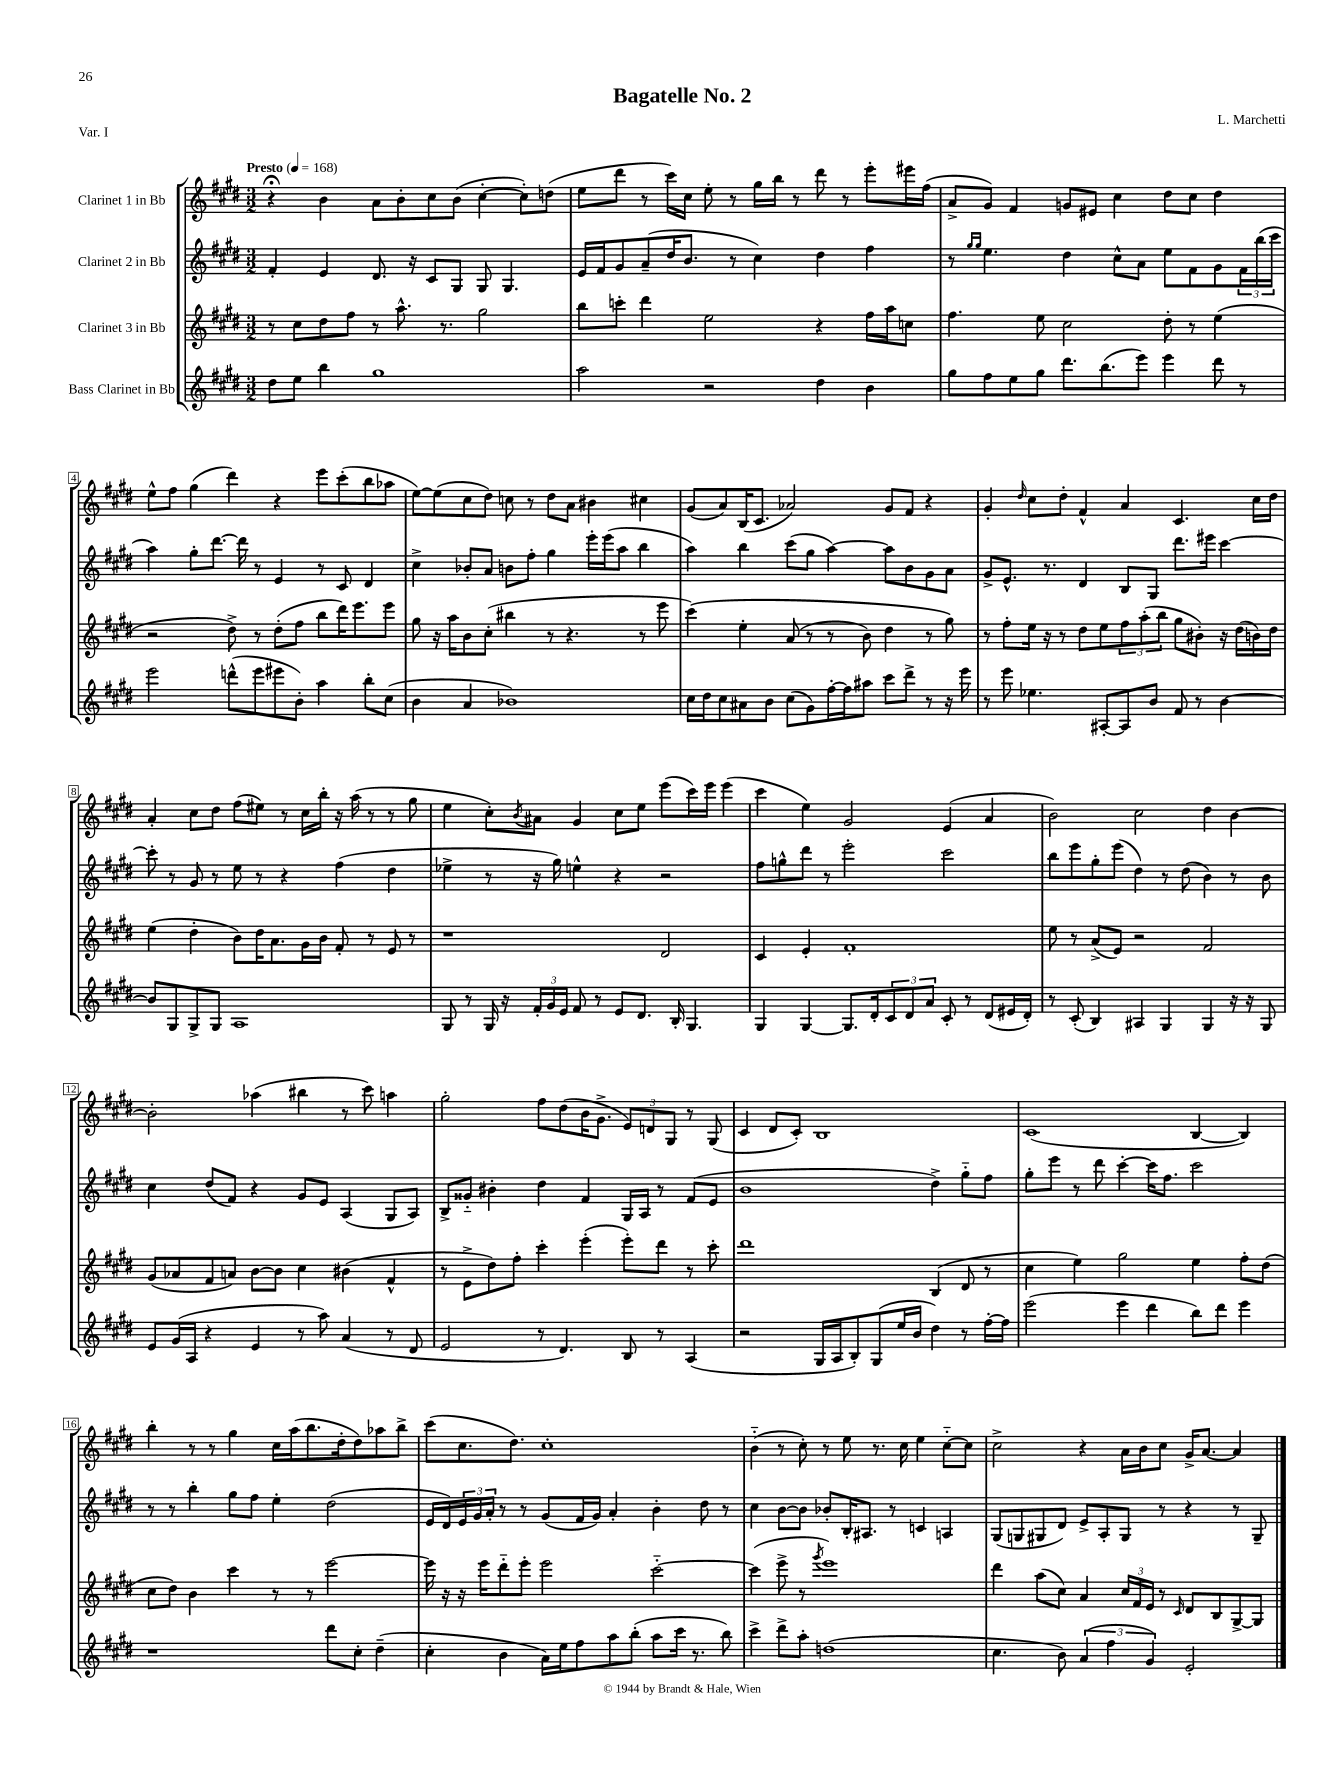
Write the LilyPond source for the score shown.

\header { title = "Bagatelle No. 2" composer = "L. Marchetti" piece = "Var. I" }
<<
\new StaffGroup <<
\new Staff = "s0" \with { instrumentName = "Clarinet 1 in Bb" } {
    \clef treble \key e \major \numericTimeSignature \time 3/2 \tempo "Presto" 4 = 168
    r4\fermata b'4 a'8 b'8-. cis''8 b'8( cis''4~-. cis''8-.) d''8( |
    e''8 dis'''8 r8 cis'''16) cis''16 e''8-. r8 gis''16 b''16 r8 dis'''8 r8 e'''8-. eis'''16 fis''16( |
    a'8-> gis'8) fis'4 g'8 eis'8 cis''4 dis''8 cis''8 dis''4 |
    e''8-^ fis''8 gis''4( dis'''4) r4 e'''8 cis'''8-.( b''8 aes''8 |
    e''8~) e''8( cis''8 dis''8) c''8 r8 dis''8 a'8 bis'4 cis''4 |
    gis'8( a'8) b16( cis'8. aes'2) gis'8 fis'8 r4 |
    gis'4-. \grace { dis''16 } cis''8 dis''8-. fis'4-^ a'4 cis'4. cis''16 dis''16 |
    a'4-. cis''8 dis''8 fis''8( eis''8) r8 cis''16 b''16-. r16 a''16( r8 r8 gis''8 |
    e''4 cis''8-.) \acciaccatura { b'8 } ais'8 gis'4 cis''8 e''8 e'''8( cis'''16) e'''16 e'''4( |
    cis'''4 e''4) gis'2 e'4( a'4 |
    b'2) cis''2 dis''4 b'4~ |
    b'2-. aes''4( bis''4 r8 cis'''8) a''4 |
    gis''2-. fis''8 dis''8( b'16 gis'8.-> \tuplet 3/2 { e'8) d'8 gis8 } r8 gis8( |
    cis'4 dis'8 cis'8-.) b1 |
    cis'1( b4~ b4) |
    b''4-. r8 r8 gis''4 cis''16 a''16( b''8. dis''16-. dis''8) aes''8 b''8-> |
    cis'''8( cis''8. dis''8.) cis''1-. |
    b'4-_( r8 cis''8-.) r8 e''8 r8. cis''16 e''4 cis''8~-_ cis''8 |
    cis''2-> r4 a'16 b'16 cis''8 gis'16-> a'8.~ a'4 \bar "|." |
}
\new Staff = "s1" \with { instrumentName = "Clarinet 2 in Bb" } {
    \clef treble \key e \major \numericTimeSignature \time 3/2
    fis'4-. e'4 dis'8. r16 cis'8 gis8 gis8 gis4. |
    e'16 fis'16 gis'8 a'8--( dis''16 b'8. r8 cis''4) dis''4 fis''4 |
    r8 \grace { gis''16 gis''16 } e''4. dis''4 cis''8-^ a'8 e''8 fis'8 gis'8 \tuplet 3/2 { fis'16 b''16( cis'''16 } |
    a''4) gis''8-. dis'''8.~ dis'''16 r8 e'4 r8 cis'8 dis'4 |
    cis''4-> bes'8-. a'8 b'8 fis''8-. gis''4 e'''16-. e'''16( a''8 b''4 |
    a''4) b''4 cis'''8( gis''8 a''4~) a''8 b'8 gis'8 a'8 |
    gis'8-> e'8.-^ r8. dis'4 b8 gis8 dis'''8. eis'''16 cis'''4~ |
    cis'''8-. r8 gis'8 r8 e''8 r8 r4 fis''4( dis''4 |
    ees''4-> r8 r16 gis''16) e''4-^ r4 r2 |
    fis''8 g''8-^ dis'''8 r8 e'''2-. cis'''2 |
    b''8 e'''8 gis''8-. e'''8( dis''4) r8 dis''8( b'4) r8 b'8 |
    cis''4 dis''8( fis'8) r4 gis'8 e'8 a4( gis8 a8) |
    b8-> gisis'8-_ bis'4-. dis''4 fis'4 gis16 a16 r8 fis'8( e'8 |
    b'1 dis''4->) gis''8-_ fis''8 |
    gis''8-. e'''8 r8 dis'''8 cis'''4~-. cis'''16 fis''8. cis'''2 |
    r8 r8 b''4-. gis''8 fis''8 e''4-. dis''2( |
    e'16 dis'16) \tuplet 3/2 { e'16 gis'16 a'16-. } r8 r8 gis'8( fis'16 gis'16) a'4-. b'4-. dis''8 r8 |
    cis''4 b'8~ b'8 bes'8-. b16-. ais8. r8 c'4 a4 |
    gis8( g8 gis8 dis'8) e'8-> a8-. gis8 r8 r4 r8 gis8-- \bar "|." |
}
\new Staff = "s2" \with { instrumentName = "Clarinet 3 in Bb" } {
    \clef treble \key e \major \numericTimeSignature \time 3/2
    r8 cis''8 dis''8 fis''8 r8 a''8.-^ r8. gis''2 |
    b''8 c'''8-. dis'''4 e''2 r4 fis''16 a''16 c''8 |
    fis''4. e''8 cis''2 dis''8-. r8 e''4( |
    r2 dis''8->) r8 dis''8-.( fis''8 b''8 dis'''16) e'''8. e'''8 |
    gis''8 r16 a''16 b'8 cis''8-.( bis''4 r8 r4. r8 e'''8 |
    cis'''4)\( e''4-. a'8( r8 r8 b'8) dis''4 r8 gis''8\) |
    r8 fis''8-. e''16 r16 r8 dis''8 e''8 \tuplet 3/2 { fis''8 a''8-.( b''8 } gis''8 bis'8-.) r16 dis''16( b'16) dis''16 |
    e''4( dis''4-. b'8) dis''16 a'8. gis'16 b'16 fis'8-. r8 e'8 r8 |
    r1 dis'2 |
    cis'4 e'4-. fis'1-. |
    e''8 r8 a'8->( e'8) r2 fis'2 |
    gis'8( aes'8 fis'8 a'8) b'8~ b'8 cis''4 bis'4( fis'4-^ |
    r8 e'8-> dis''8) fis''8-. cis'''4-. e'''4-.( e'''8-.) dis'''8 r8 cis'''8-. |
    dis'''1 b4( dis'8 r8 |
    cis''4 e''4) gis''2 e''4 fis''8-. dis''8( |
    cis''8 dis''8) b'4 cis'''4 r8 r8 e'''2~ |
    e'''16 r16 r16 e'''16 dis'''8-_ e'''8-. e'''2 cis'''2~-_ |
    cis'''4( e'''8-> r8 \acciaccatura { gis'''8 } e'''1) |
    dis'''4 a''8( cis''8) a'4 \tuplet 3/2 { cis''16 fis'16 e'16 } r8 \grace { cis'16 } dis'8 b8 gis8~-> gis8 \bar "|." |
}
\new Staff = "s3" \with { instrumentName = "Bass Clarinet in Bb" } {
    \clef treble \key e \major \numericTimeSignature \time 3/2
    dis''8 e''8 b''4 gis''1 |
    a''2 r2 dis''4 b'4 |
    gis''8 fis''8 e''8 gis''8 dis'''8. b''8.( e'''8) e'''4 dis'''8 r8 |
    e'''2 d'''8-^( e'''8 eis'''8 b'8-.) a''4 b''8-. cis''8( |
    b'4 a'4 bes'1) |
    cis''16 dis''16 cis''8 ais'8 b'8 cis''8( gis'8) fis''16~-. fis''16 ais''8 cis'''8 dis'''8-> r8 r16 e'''16 |
    r8 e'''8 ees''4. ais8~-. ais8 b'8 fis'8 r8 b'4~ |
    b'8 gis8 gis8-> gis8 a1 |
    gis8 r8 gis16 r16 \tuplet 3/2 { fis'16-. gis'16 e'16 } fis'8 r8 e'8 dis'8. b16-. gis4. |
    gis4 gis4~ gis8. dis'16-. \tuplet 3/2 { cis'8 dis'8 a'8 } cis'8-. r8 dis'8( eis'16 dis'16-.) |
    r8 cis'8-.( b4) ais4 gis4 gis4 r16 r16 gis8 |
    e'8 gis'16( a16 r4 e'4 r8 a''8) a'4( r8 dis'8 |
    e'2 r8 dis'4.) b8 r8 a4( |
    r2 gis16 a16 b8-.) gis8( e''16 b'16 dis''4) r8 fis''16~-. fis''16 |
    e'''2( e'''4 dis'''4 b''8) dis'''8 e'''4 |
    r1 dis'''8 cis''8-. dis''4--( |
    cis''4-. b'4 a'16) e''16 fis''8 a''8 b''8-.( a''8 cis'''16 r8. b''8) |
    cis'''4-> dis'''8-> a''8-. d''1( |
    cis''4. b'8) \tuplet 3/2 { a'4( fis''4 gis'4) } e'2-. \bar "|." |
}
>>
>>
\layout { \context { \Score \override BarNumber.stencil = #(make-stencil-boxer 0.1 0.3 ly:text-interface::print) } }
